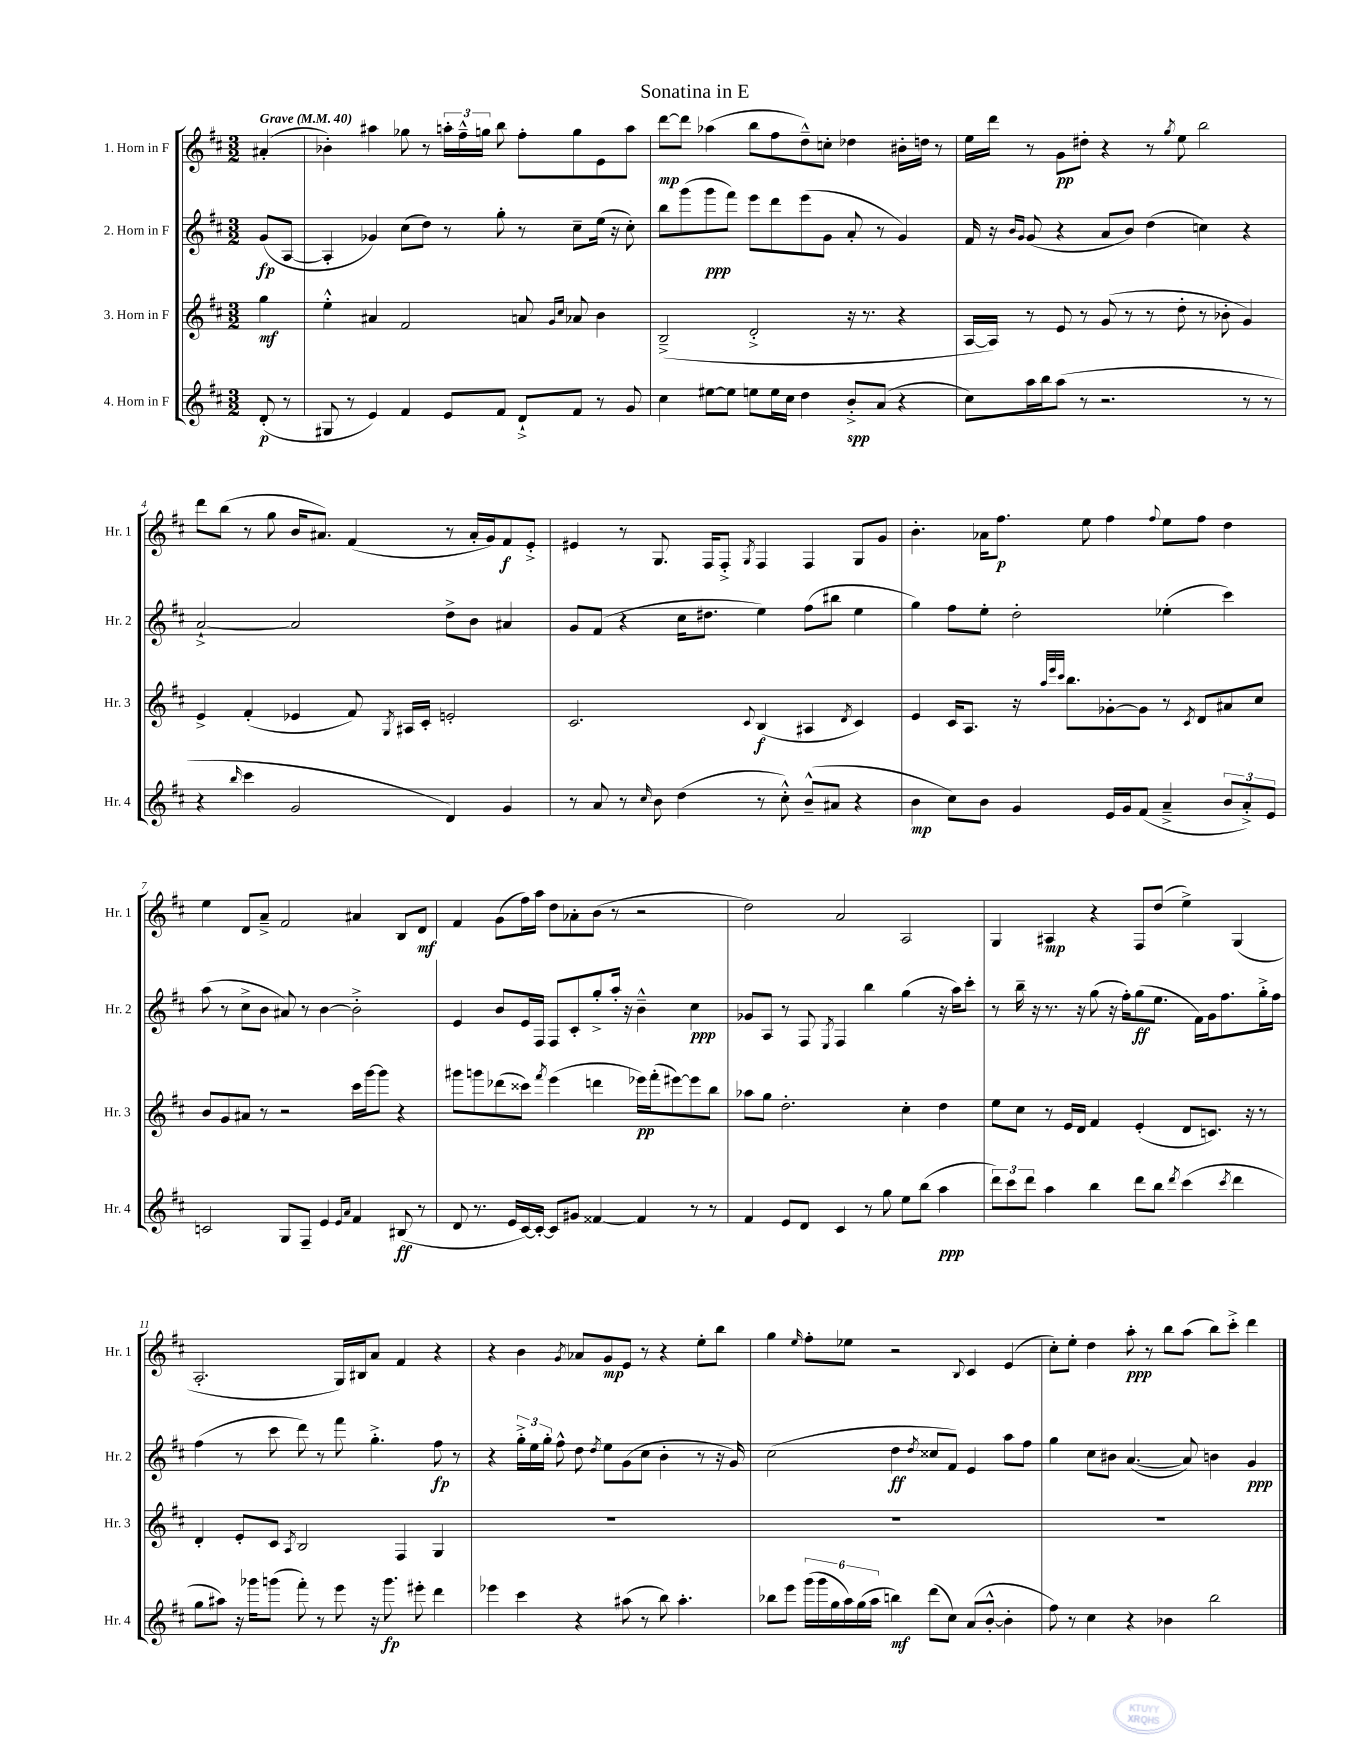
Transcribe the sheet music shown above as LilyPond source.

\header { title = "Sonatina in E" }
<<
\new StaffGroup <<
\new Staff = "s0" \with { instrumentName = "1. Horn in F" shortInstrumentName = "Hr. 1" } {
    \clef treble \key d \major \numericTimeSignature \time 3/2 \partial 4 \tempo "Grave" 4 = 40
    \autoBeamOff ais'4-.( |
    bes'4-.) ais''4 ges''8 r8 \tuplet 3/2 { a''16[-. fis''16---^ g''16] } b''8 fis''8[-. g''8 e'8 a''8] |
    d'''8[~\mp d'''8] aes''4( b''8[ fis''8 d''8---^) c''8]-. des''4 bis'16[-. d''16] r8 |
    e''16[ d'''16] r8 g'8[\pp dis''8]-. r4 r8 \acciaccatura { g''8 } e''8 b''2 |
    d'''8[ b''8]( r8 g''8 b'16[ ais'8.]) fis'4( r8 ais'16[-. g'16) fis'8\f e'8]-.-> |
    eis'4 r8 g8. fis16[ fis8]-.-> \acciaccatura { g8 } fis4 fis4 g8[ g'8] |
    b'4.-. aes'16[ fis''8.]\p e''8 fis''4 \appoggiatura { fis''8 } e''8[ fis''8] d''4 |
    e''4 d'8[ a'8]---> fis'2 ais'4 b8[ d'8]\mf |
    fis'4 g'8[( fis''16) a''16] d''8[ aes'8-. b'8]( r8 r2 |
    d''2) a'2 a2 |
    g4 ais4\mp r4 fis8[ d''8]( e''4->) g4( |
    a2.-. g16[) bis16 a'8] fis'4 r4 |
    r4 b'4 \acciaccatura { g'8 } aes'8[ g'8\mp e'8] r8 r4 e''8[-. b''8] |
    g''4 \grace { e''16 } fis''8[-. ees''8] r2 \appoggiatura { b8 } cis'4 e'4( |
    cis''8[-.) e''8]-. d''4 a''8-.\ppp r8 b''8[ a''8]( b''8[) cis'''8]-.-> d'''4 \bar "|." |
}
\new Staff = "s1" \with { instrumentName = "2. Horn in F" shortInstrumentName = "Hr. 2" } {
    \clef treble \key d \major \numericTimeSignature \time 3/2 \partial 4
    \autoBeamOff g'8[\fp( a8]~ |
    a4-. ges'4) cis''8[( d''8]) r8 g''8-. r8 cis''8[-- e''16]( r16 cis''8-.) |
    b''8[ g'''8( g'''8\ppp fis'''8]) e'''8[ d'''8 e'''8( g'8] a'8-. r8 g'4) |
    fis'16 r16 \grace { b'16[ g'16] } g'8( r4 a'8[ b'8]) d''4( c''4) r4 |
    a'2~-!-> a'2 d''8[-> b'8] ais'4 |
    g'8[ fis'8]( r4 cis''16[ dis''8.] e''4) fis''8[( bis''8] e''4 |
    g''4) fis''8[ e''8]-. d''2-. ees''4-.( cis'''4) |
    a''8( r8 cis''8[-> b'8] ais'8) r8 b'4~ b'2-.-> |
    e'4 b'8[ e'16 fis16] fis8[ cis'8-. g''8-.-> a''16]-. r16 b'4---^ cis''4\ppp |
    ges'8[ a8] r8 fis8 \acciaccatura { e8 } fis4 b''4 g''4( r16 a''16[) cis'''8]-. |
    r8 b''16-- r16 r8. r16 g''8( r16 fis''16[-.) g''8\ff( e''8.] fis'16[) g'16 fis''8. g''16-.-> fis''16] |
    fis''4( r8 cis'''8 d'''8) r8 fis'''8 g''4.-.-> fis''8\fp r8 |
    r4 \tuplet 3/2 { g''16[-.-> e''16 g''16]-. } fis''8-^ d''8 \acciaccatura { d''8 } e''8[ g'8( cis''8] b'4-. r8 r16 g'16) |
    cis''2( d''4\ff \acciaccatura { d''8 } cisis''8[ fis'8]) e'4 a''8[ fis''8] |
    g''4 cis''8[ bis'8] a'4.~( a'8) b'4 g'4\ppp \bar "|." |
}
\new Staff = "s2" \with { instrumentName = "3. Horn in F" shortInstrumentName = "Hr. 3" } {
    \clef treble \key d \major \numericTimeSignature \time 3/2 \partial 4
    \autoBeamOff g''4\mf |
    e''4-.-^ ais'4 fis'2 a'8 \grace { g'16[ cis''16] } aes'8 b'4 |
    b2--->( d'2-.-> r16 r8. r4 |
    a16[~ a16]) r8 e'8 r8 g'8( r8 r8 d''8-. r8 bes'8-. g'4) |
    e'4-> fis'4-.( ees'4 fis'8) \acciaccatura { g8 } ais16[ cis'16]-. e'2-. |
    cis'2. \appoggiatura { cis'8 } b4\f( ais4 \acciaccatura { d'8 } cis'4) |
    e'4 cis'16[ a8.] r16 \grace { a''32[ e'''32 cis'''32] } b''8.[ ges'8~-. ges'8] r8 \acciaccatura { cis'8 } d'8[ ais'8 cis''8] |
    b'8[ g'8 ais'8] r8 r2 cis'''16[ g'''16~ g'''8] r4 |
    gis'''8[ g'''8 des'''8( cisis'''8]) \acciaccatura { fis'''8 } e'''4( d'''4 ees'''16[\pp) fis'''16-.( eis'''8~) eis'''8 b''8] |
    aes''8[ g''8] d''2.-. cis''4-. d''4 |
    e''8[ cis''8] r8 e'16[ d'16] fis'4 e'4-.( d'8[ c'8.]) r16 r8 |
    d'4-. e'8[-. cis'8] \acciaccatura { a8 } b2 fis4 g4 |
    R1. |
    R1. |
    R1. \bar "|." |
}
\new Staff = "s3" \with { instrumentName = "4. Horn in F" shortInstrumentName = "Hr. 4" } {
    \clef treble \key d \major \numericTimeSignature \time 3/2 \partial 4
    \autoBeamOff d'8-.\p( r8 |
    gis8 r8 e'4) fis'4 e'8[ fis'8] d'8[-!-> fis'8] r8 g'8 |
    cis''4 eis''8[~ eis''8] e''8[ e''16 cis''16] d''4 b'8[-.->\spp a'8]( r4 |
    cis''8[) a''16 b''16 a''8]( r8 r2. r8 r8 |
    r4 \grace { b''16 } cis'''4 g'2 d'4) g'4 |
    r8 a'8 r8 \grace { cis''16 } b'8 d''4( r8 cis''8-.-^) b'8[---^( ais'8] r4 |
    b'4\mp cis''8[) b'8] g'4 e'16[ g'16 fis'8]( a'4---> \tuplet 3/2 { b'8[ a'8-.->) e'8] } |
    c'2 g8[ fis8]-- e'4 \grace { e'16[ a'16] } fis'4 bis8\ff( r8 |
    d'8 r8. e'16[ cis'16~) cis'16]~-. cis'8[ gis'8] fisis'4~ fisis'4 r8 r8 |
    fis'4 e'8[ d'8] cis'4 r8 g''8 e''8[ b''8]( a''4\ppp |
    \tuplet 3/2 { d'''8[) cis'''8 d'''8] } a''4 b''4 d'''8[ b''8] \acciaccatura { d'''8 } cis'''4( \acciaccatura { cis'''8 } d'''4 |
    g''8[ ais''8]) r16 ges'''16[ g'''8]( fis'''8-.) r8 e'''8 r16 g'''8.\fp eis'''8-. d'''4 |
    ees'''4 cis'''4 r4 ais''8( r8 b''8) ais''4.-. |
    bes''8[ e'''8] \tuplet 6/4 { g'''16[( g'''16 g''16 a''16) g''16( a''16] } b''4\mf) d'''8[( cis''8]) a'8[( b'8]~-.-^ b'4-. |
    fis''8) r8 cis''4 r4 bes'4 b''2 \bar "|." |
}
>>
>>
